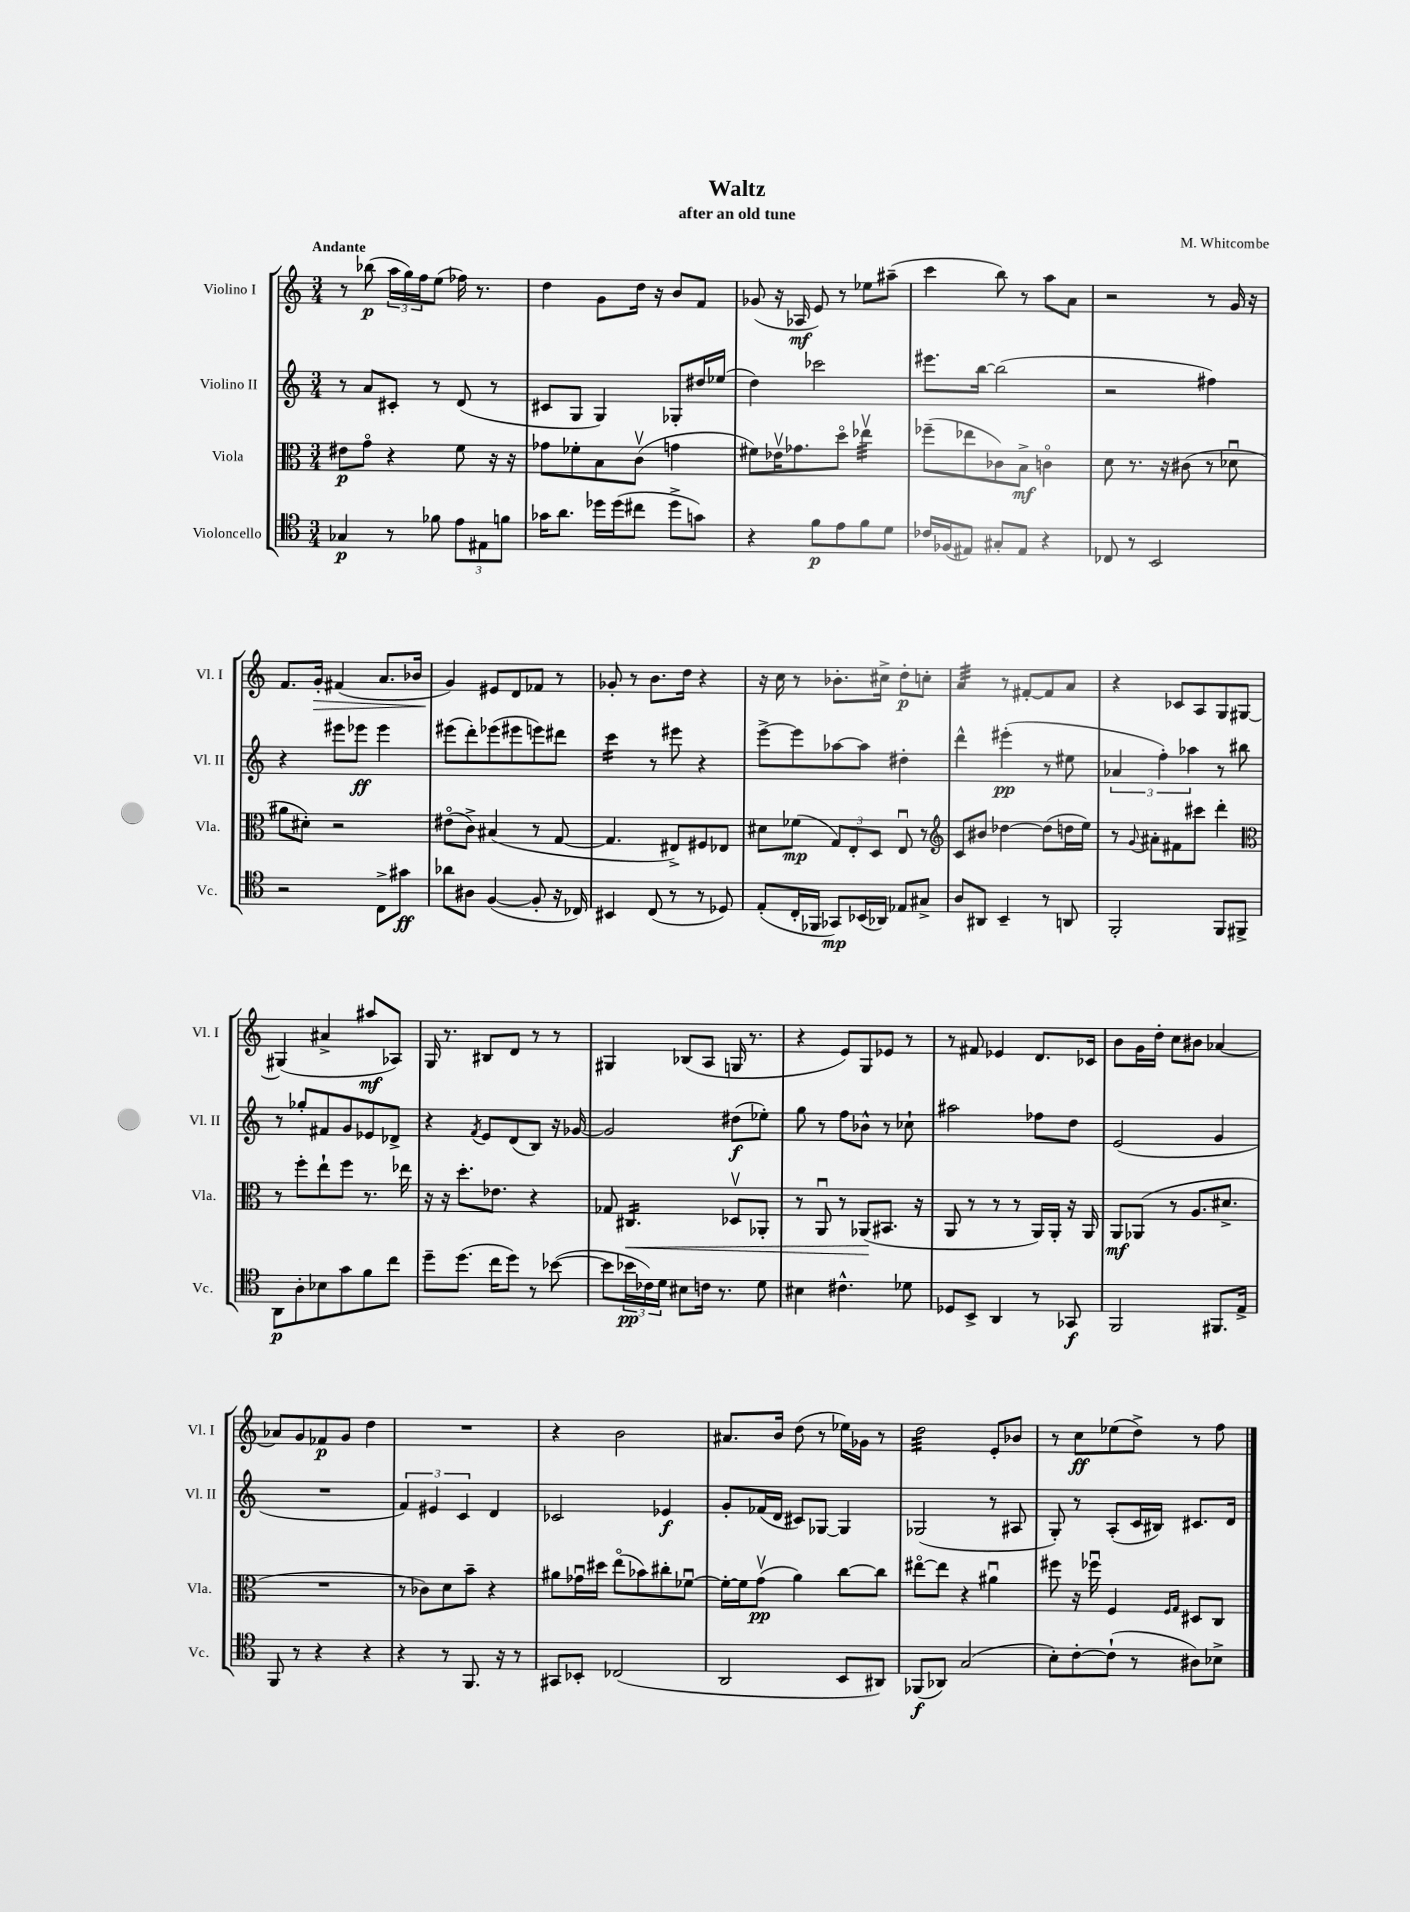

**kern	**kern	**kern	**kern
*staff4	*staff3	*staff2	*staff1
*clefC4	*clefC3	*clefG2	*clefG2
*k[]	*k[]	*k[]	*k[]
*M3/4	*M3/4	*M3/4	*M3/4
4G-/	8e#\L	8r	8r
.	8go\J	8a/L	(8bb-\
8r	4r	8c#'/J	24aa\LL
.	.	.	24gg\)
.	.	.	24ff\J
8f-\	.	8r	(8ee\J
12e\L	8f\	(8d/	16ff-\)
.	.	.	8.r
12E#\	.	.	.
.	16r	8r	.
12f\J	.	.	.
.	16r	.	.
=	=	=	=
16g-\LK	8g-\L	8c#/L	4dd\
8.a\J	.	.	.
.	8f-'\	8G/J	.
16dd-\LL	8B\	4G/)	8g\L
(16dd-\J	.	.	.
8cc#\J	(8cv\J	.	16dd\Jk
.	.	.	16r
8dd-^\L	4g\	8G-'/L	8b/L
8g\J)	.	16dd#/L	8f/J
.	.	(16ee-/JJ	.
=	=	=	=
4r	8f#\L)	4dd\)	(8g-/
.	16e-v\K	.	16r
.	8.g-\	.	16A-/
8f\L	.	2ccc-\	8e/)
8e\	8ddo\J	.	8r
8f\	4ee-v\	.	8ee-\L
8d\J	.	.	(8aa#~\J
=	=	=	=
16c-/LL	(8ff-~\L	8.eee#\L	4ccc\
(16F-/J	.	.	.
8E#/J)	8ee-\	.	.
.	.	[16bb\Jk	.
8G#'/L	8c-\)	(2bb\]	8bb\)
8E#/J	8B^\J	.	8r
4r	4co\	.	8aa\L
.	.	.	8a\J
=	=	=	=
8C-/	8d\	2r	2r
8r	8.r	.	.
2BB/	.	.	.
.	16r	.	.
.	(8c#\	.	.
.	8r	4ff#\)	8r
.	8d-u\	.	16g/
.	.	.	16r
=	=	=	=
2r	8a#\L	4r	8.f/L
.	8d#'\J)	.	.
.	.	.	16g'/Jk
.	2r	8eee#\L	(4f#/
.	.	8eee-\J	.
8C^\L	.	4eee-\	8.a/L
8g#\J	.	.	.
.	.	.	16b-/Jk
=	=	=	=
8a-\L	(8e#o\L	(8eee#\L	4g/)
8A#\J	8c^\J)	8ddd'\)	.
([4F/	(4B#/	(8eee-\	8e#/L
.	.	8eee#\	8d/
8F'/]	8r	8eee\)	8f-/J
16r	[8G/	8ddd#\J	8r
16C-/)	.	.	.
=	=	=	=
4BB#/	4.G/]	4ccc\	8g-'/
.	.	.	8r
(8C/	.	8r	8.b\L
8r	8E#^/L)	8eee#\	.
.	.	.	16dd\Jk
8r	8F#/	4r	4r
8D-/)	8E-/J	.	.
=	=	=	=
(8E'/L	8d#\L	[8eee^\L	16r
.	.	.	16cc\
16C'/L	(8f-\J	8eee\]	8r
16FF-/JJ	.	.	.
8GG-/L)	12G/L)	[8aa-\	8.b-'\L
.	12E'/	.	.
(16BB-/L	.	8aa-\]J	.
.	12D/J	.	.
16AA-/JJ)	.	.	16cc#^\Jk
8E-/L	8Eu/	4dd#'\	8dd'\L
8G#^/J	8r	.	8cc'\J
=	=	=	=
*	*clefG2	*	*
8A/L	8c/L	4ddd^^\	4a/
8AA#/J	8b#/J	.	.
4BB~/	[4dd-\	(4eee#'\	8r
.	.	.	[8f#'/L
8r	(8dd-\]L	8r	8f#/]
8AA/	16dd\L	8ee#\	8a/J
.	16ee\JJ)	.	.
=	=	=	=
2FF'/	8r	6a-/	4r
.	8qqg/	.	.
.	8a#'\L	.	.
.	.	6ff'\)	.
.	8f#\	.	8c-/L
.	.	6aa-\	.
.	8ccc#\J	.	8A/
8FF/L	4ddd'\	8r	8G/
8FF#^/J	.	8bb#\	[8G#/J
=	=	=	=
*	*clefC3	*	*
8AA\L	8r	8r	(4G#/]
8A'\	8ff'\L	8gg-'/L	.
8B-\	8ee`\	8f#/	4a#^/
8g\	8ff\J	8g/	.
8f\	8.r	8e-/	8aa#/L
8cc\J	.	8d-^/J	8A-/J)
.	16ee-\	.	.
=	=	=	=
8dd~\L	16r	4r	16G/
.	16r	.	8.r
(8.dd\J	8.dd'\L	.	.
.	.	8qf/	.
.	.	8e/L	8B#/L
16cc\LK	8.e-\J	.	.
8dd\J)	.	(8d/	8d/J
8r	4r	8B/J)	8r
([8b-\	.	16r	8r
.	.	[16g-/	.
=	=	=	=
8b-\]L	8G-/	2g-/]	4G#/
24b-\L	4.C#/	.	.
24c-\)	.	.	.
24d\JJ	.	.	.
8B#\L	.	.	(8B-/L
16c\Jk	.	.	8A/J
8.r	.	.	.
.	8D-v/L	(8dd#\L	16G/
.	.	.	8.r
8d\	8AA-'/J	8ee-'\J)	.
=	=	=	=
4B#\	8r	8gg\	4r
.	8AAu/	8r	.
4.c#^^\	8r	8ff\L	8e/L)
.	(8AA-/L	8b-^^\J	8G/
.	8.BB#/J	8r	8e-/J
8d-\	.	8cc-`\	8r
.	16r	.	.
=	=	=	=
8D-/L	8AA/	2aa#\	8r
8BB^/J	8r	.	8f#/
4AA/	8r	.	4e-/
.	8r	.	.
8r	16AA/LL)	8ff-\L	8.d/L
.	16AA'/JJ	.	.
8GG-/	16r	8dd\J	.
.	16AA/	.	16c-/Jk
=	=	=	=
2FF/	8AA/L	(2e/	8b\L
.	(8AA-/J	.	16g\L
.	.	.	16dd'\JJ
.	8r	.	8cc\L
.	8.A/L	.	8b#\J
8.FF#/L	.	4g/	[4a-/
.	8.d#^/J	.	.
16E^/Jk	.	.	.
=	=	=	=
8FF/	2.r	2.r	8a-/]L
8r	.	.	8g/
4r	.	.	8f-/
.	.	.	8g/J
4r	.	.	4dd\
=	=	=	=
4r	8r	6f/)	2.r
.	8c-\L)	.	.
.	.	6e#/	.
8r	8d\	.	.
.	.	6c/	.
8.FF/	8b~\J	.	.
.	4r	4d/	.
16r	.	.	.
8r	.	.	.
=	=	=	=
8GG#/L	8a#\L	2c-/	4r
8BB-'/J	16g-u\L	.	.
.	16dd#\JJ	.	.
(2C-/	(8eeo\L	.	2b\
.	8b-\)	.	.
.	8cc#'\	4e-/	.
.	[8f-u\J	.	.
=	=	=	=
2AA/	16f-'\_LL	8g'/L	8.a#/L
.	16f-\]J	.	.
.	(8gv\J	(16f-/L	.
.	.	16d/JJ	16b/Jk
.	4a\)	8c#/L)	(8dd\
.	.	[8G-/J	8r
8BB/L	[8cc\L	4G-/]	16ee-\LL)
.	.	.	16g-\JJ
8AA#/J)	8cc\]J	.	8r
=	=	=	=
(8FF-/L	[8ee#o\L	(2G-/	2dd\
8AA-/J)	8ee#\]J	.	.
(2G/	4r	.	.
.	4a#u\	8r	8e'/L
.	.	8A#/	8b-/J
=	=	=	=
8B'\L)	8ff#\	8G'/)	8r
[8c'\	16r	8r	8cc\L
.	16ff-u\	.	.
(8c`\]J	4F/	(8A'/L	(8ee-\
8r	.	16c/L	8dd^\J)
.	.	16B#/JJ)	.
.	16qqF/LL	.	.
.	16qqG/JJ	.	.
8A#\L)	8D#/L	8.c#/L	8r
8B-^\J	8C/J	.	8ff\
.	.	16d/Jk	.
==	==	==	==
*-	*-	*-	*-
